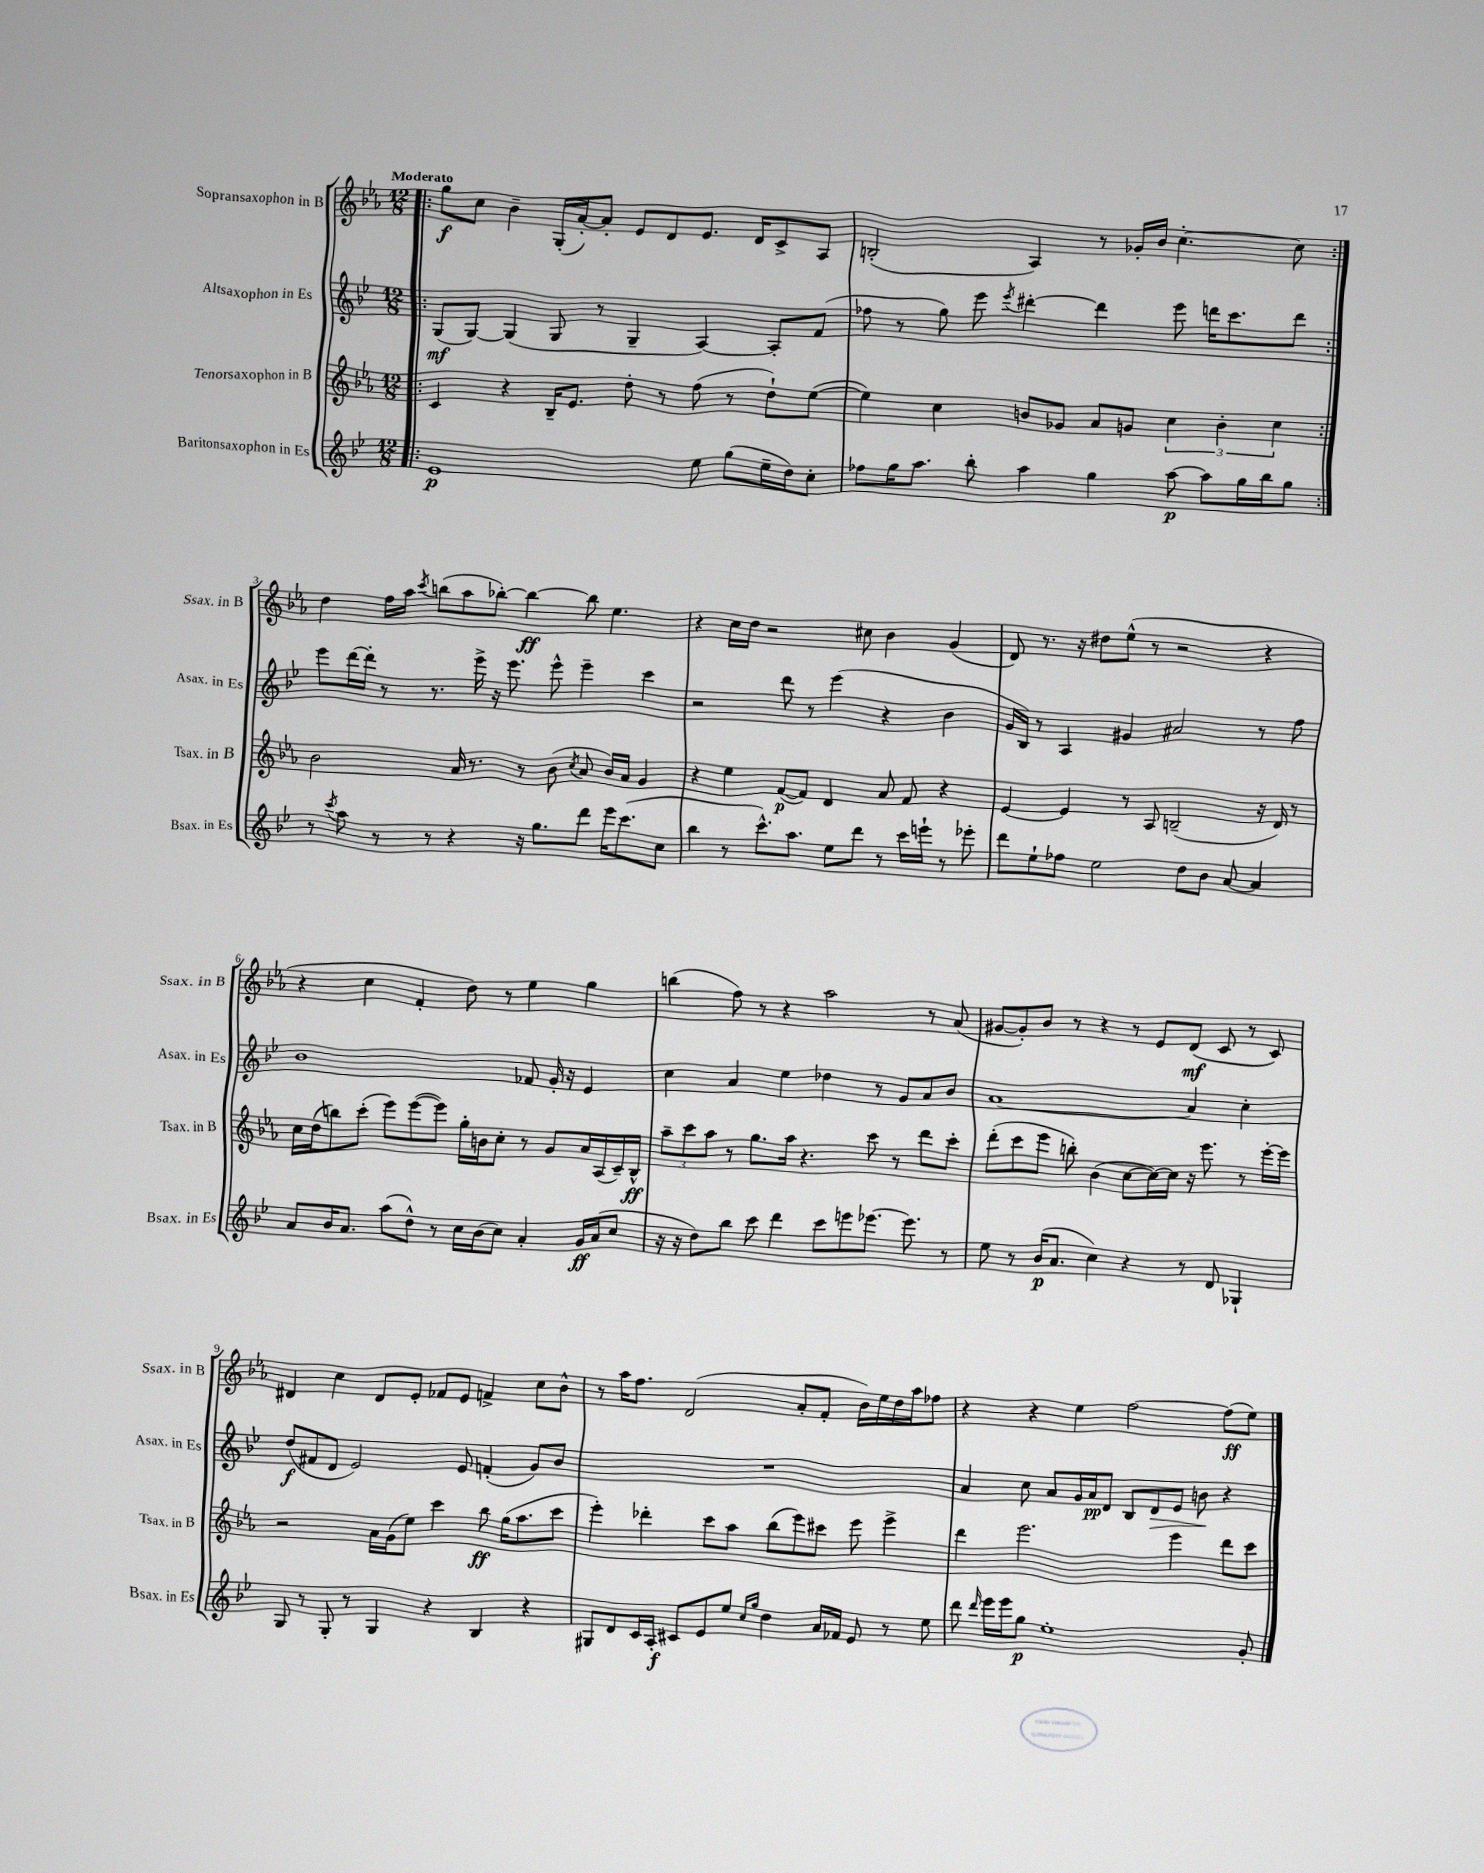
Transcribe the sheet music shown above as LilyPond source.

<<
\new StaffGroup <<
\new Staff = "s0" \with { instrumentName = "Sopransaxophon in B" shortInstrumentName = "Ssax. in B" } {
    \clef treble \key ees \major \numericTimeSignature \time 12/8 \tempo "Moderato"
    \autoBeamOff \repeat volta 2 { \bar ".|:" g''8[\f c''8] bes'4-- g16[-.( aes'16~-.) aes'8]-. ees'8[ d'8 ees'8.] d'16[ c'8-> aes8] |
    b2-.( aes4) r8 ges'16[-. bes'16] c''4.~-. c''8 | }
    d''4 f''16[ aes''16] \acciaccatura { c'''8 } b''8[( aes''8 bes''8]~-.) bes''4~\ff bes''8 ees''4. |
    r4 c''16[ d''16] r2 cis''8 bes'4 g'4( |
    d'8) r8. r16 dis''8[ ees''8]-^( r8 r2 r4 |
    r4 c''4 f'4-. d''8) r8 ees''4 g''4 |
    b''4( f''8) r8 r4 aes''2 r8 aes'8( |
    gis'8[~ gis'8-.) bes'8] r8 r4 r8 ees'8[ d'8]\mf( c'8 r8 c'8) |
    dis'4 c''4 dis'8[ ees'8]-. fes'8[ ees'8] f'4-> c''8[ bes'8]-^ |
    r8 aes''16[ f''8.] d'2( aes'8[-. f'8]-. bes'16[) ees''16 d''16 aes''16 fes''8] |
    r4 r4 ees''4 f''2~ f''8[\ff( ees''8]) \bar "|." |
}
\new Staff = "s1" \with { instrumentName = "Altsaxophon in Es" shortInstrumentName = "Asax. in Es" } {
    \clef treble \key bes \major \numericTimeSignature \time 12/8
    \autoBeamOff \repeat volta 2 { \bar ".|:" g8[\mf( g8]~) g4( g8 r8 g4-- a4~) a8[-. f'8]( |
    fes''8 r8 g''8) ees'''8 \acciaccatura { ees'''8 } dis'''4~-. dis'''4 ees'''8 d'''16[ c'''8. d'''8] | }
    ees'''8[ d'''16~ d'''16]-. r8 r8. ees'''16-> r16 ees'''8. ees'''8-^ ees'''4-- c'''4 |
    r2 d'''8 r8 ees'''4( r4 bes'4 |
    g'16[ bes16]) r8 a4 gis'4 ais'2 r8 f''8 |
    bes'1 fes'8 g'16-. r16 ees'4 |
    c''4 a'4 ees''4 des''4 r8 g'8[ a'8 bes'8] |
    a'1~ a'4 c''4-. |
    d''8[\f( fis'8 d'8] ees'2) ees'8 f'4-.( g'8[) bes'8] |
    R1. |
    a'4 c''8 a'8[ g'16 a'16\pp d'8] bes8[ d'8\> ees'8] b'8\! r4 \bar "|." |
}
\new Staff = "s2" \with { instrumentName = "Tenorsaxophon in B" shortInstrumentName = "Tsax. in B" } {
    \clef treble \key ees \major \numericTimeSignature \time 12/8
    \autoBeamOff \repeat volta 2 { \bar ".|:" c'4 r4 bes16[-- ees'8.] d''8-. r8 f''8( r8 d''8[-!) ees''8]~( |
    ees''4) c''4 b'8[ ges'8] aes'8[ g'8] \tuplet 3/2 { c''4 b'4-. c''4 } | }
    bes'2 aes'16 r8. r8 bes'8( \acciaccatura { c''8 } aes'8 bes'16[) aes'16] g'4 |
    r4 ees''4 f'8[~\p( f'8]) d'4 aes'8 f'8 r4 |
    ees'4~ ees'4 r8 aes8 b2--( r16 d'16) r8 |
    c''16[ d''16( b''8) c'''8]-.( ees'''8[) ees'''8~( ees'''8]) g''16[-. b'16 c''8]-. r8 g'8[ aes'16 aes16( c'16--) bes16]-^\ff |
    \tuplet 3/2 { aes''8[-- c'''8 aes''8] } r8 g''8.[ aes''16] r4. c'''8 r8 d'''8[ c'''8]-. |
    d'''8[-.( c'''8 ees'''8] b''8-.) bes'4( c''8[~ c''16~) c''16] r16 ees'''8. r8 ees'''16[~-. ees'''16] |
    r2 aes'16[ g'16( ees''8]) c'''4 bes''8\ff g''16[( aes''8. c'''8] |
    ees'''4-.) des'''4-. c'''8[ aes''8] bes''8[( ees'''8) cis'''8] ees'''8 ees'''4-> |
    d'''4 ees'''2. ees'''4 d'''8[ c'''8] \bar "|." |
}
\new Staff = "s3" \with { instrumentName = "Baritonsaxophon in Es" shortInstrumentName = "Bsax. in Es" } {
    \clef treble \key bes \major \numericTimeSignature \time 12/8
    \autoBeamOff \repeat volta 2 { \bar ".|:" ees'1\p ees''8 g''8[( ees''16-- d''16) c''8]-. |
    fes''8[ g''16 a''8.] bes''8-. a''4 g''4 a''8~\p a''8[ g''16 bes''16 g''8] | }
    r8 \acciaccatura { c'''8 } a''8 r8 r8 r4 r16 g''8.[ d'''8] ees'''16[ c'''8.( c''8] |
    bes''4 r8 c'''8.[-^) a''8.] ees''8[ d'''8] r8 c'''16[ e'''16]-! r8 ees'''8-. |
    d'''8[ ees''8-! fes''8] ees''2 d''8[ bes'8] a'8~ a'4 |
    a'8[ bes'16 a'8.] a''8[( d''8]-^) r8 c''16[ bes'16( c''8]) a'4-. g'16[\ff a'16( c''8] |
    r16 r16 d''8[) bes''8] c'''8 d'''4 c'''8[ e'''8 ees'''8.]~ ees'''8. r8 |
    ees''8 r8 bes'16[\p( a'8.] c''4) r4 r8 d'8 ges4-! |
    g8 r8 g8-. r8 g4 r4 bes4 r4 |
    gis8[ d'8 c'16 a16]-.\f cis'8[ ees'8 ees''8] \grace { c''16[ g''16] } d''4 a'16[ fes'16] ees'8 r8 ees''8 |
    d'''8 \grace { d'''16 } ees'''16[ ees'''16 g''8]\p ees''1-. g'8-. \bar "|." |
}
>>
>>
